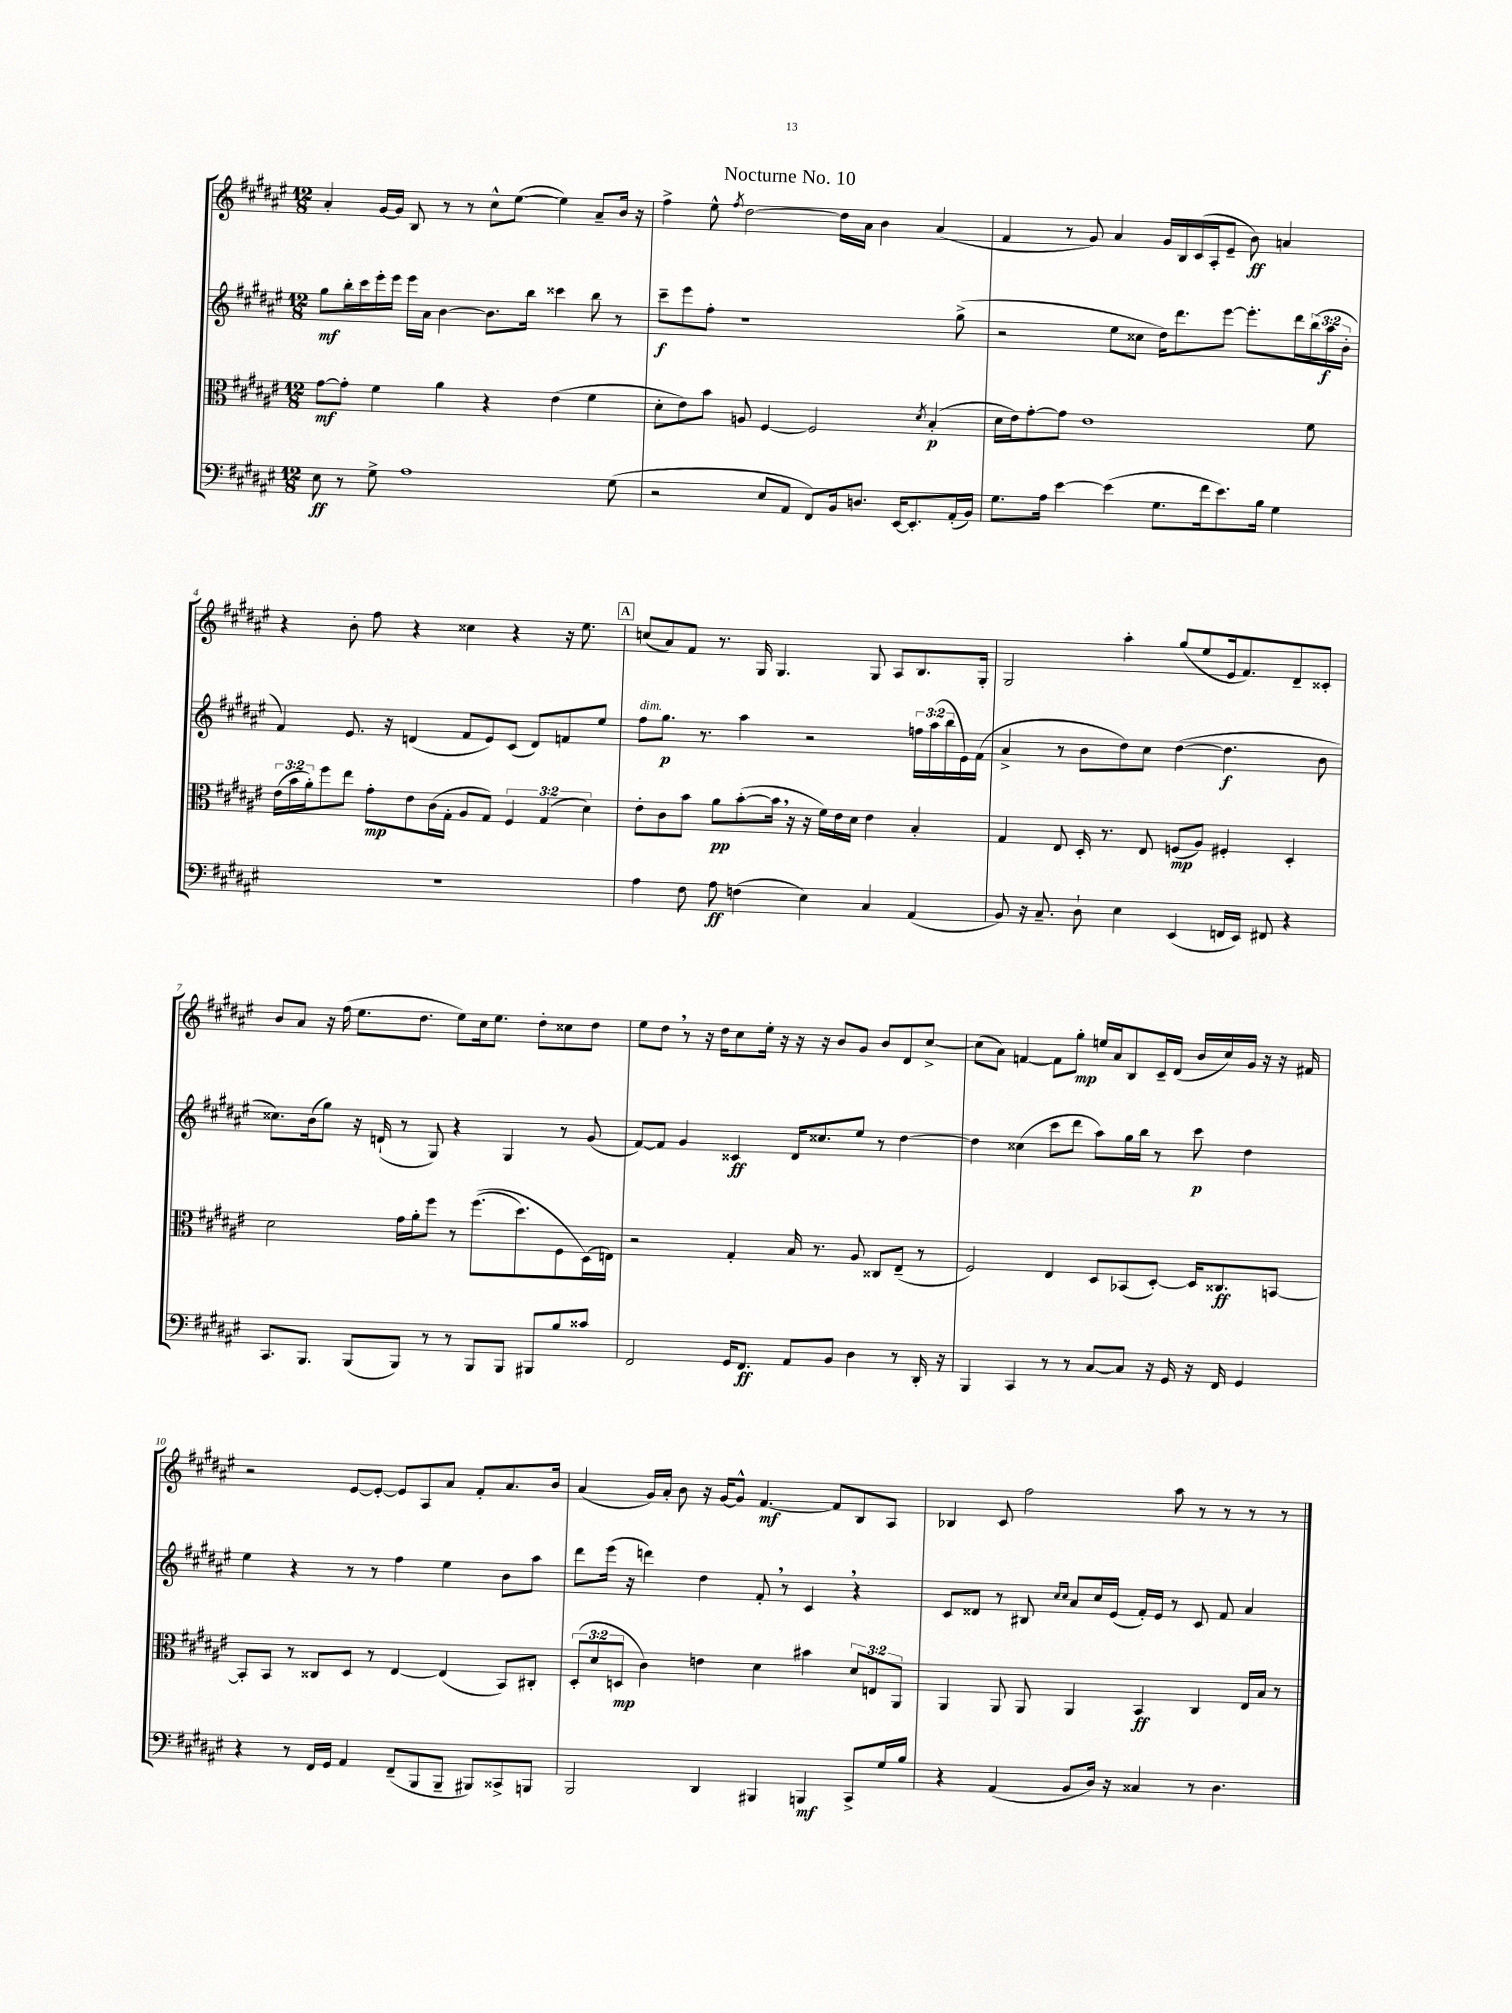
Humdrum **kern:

**kern	**kern	**kern	**kern
*staff4	*staff3	*staff2	*staff1
*clefF4	*clefC3	*clefG2	*clefG2
*k[f#c#g#d#a#e#]	*k[f#c#g#d#a#e#]	*k[f#c#g#d#a#e#]	*k[f#c#g#d#a#e#]
*M12/8	*M12/8	*M12/8	*M12/8
8E#\	[8g#\L	8gg#\L	4a#'/
8r	8g#'\]J	16bb'\L	.
.	.	16ccc#\	.
8G#^\	4f#\	16eee#'\	[16g#/LL
.	.	16eee#\JJ	16g#/]JJ
1A#	.	16eee#\LL	8B/
.	.	16a#\JJ	.
.	4a#\	[4b\	8r
.	.	.	8r
.	4r	8.b\]L	8cc#^^\L
.	.	.	([8ee#\J
.	.	16bb\Jk	.
.	(4e#\	4ccc##\	4ee#\])
.	4f#\	8bb\	8a#~/L
(8G#\	.	8r	16b/Jk
.	.	.	16r
=	=	=	=
2r	8d#'\L	8ccc#~\L	4ff#^\
.	8e#\)	8eee#\	.
.	8b\J	8ff#'\J	8ee#^^\
.	.	.	8qff#/
.	8A/	1r	[2dd#\
8E#/L	[4F#/	.	.
8AA#/J	.	.	.
8FF#/L)	2F#/]	.	.
16BB/k	.	.	16dd#\]LL
8.D/J	.	.	16a#\JJ
.	.	.	4b\
[16EE#/LK	.	.	.
8.EE#'/]	.	.	.
.	8qd#/	.	.
.	(4B'/	.	(4a#/
(16AA#'/L	.	(8gg#^\	.
16BB/JJ)	.	.	.
=	=	=	=
8.G#\L	16d#\LL	2r	4f#/
.	16e#\J)	.	.
.	[8g#'\	.	.
16A#\Jk	.	.	.
[4e#\	8g#\]J	.	8r
.	1e#	.	8g#/)
(4e#\]	.	8ee#\L	4a#/
.	.	8cc##\J	.
8.G#\L	.	16dd#\LK)	16g#/LL
.	.	8.ddd#\	16B/
.	.	.	(16c#/
16f#\k	.	.	16A#'/J
8.e#\)	.	[8eee#\J	8e#~/J
.	.	8.eee#'\]L	8b\)
16B\Jk	.	.	.
4G#\	.	.	4a/
.	.	16ddd#\L	.
.	8f#\	(24bb\	.
.	.	24aa#\	.
.	.	24b'\JJ	.
=	=	=	=
1.r	(24e#\LL	4f#/)	4r
.	24b\	.	.
.	24a#'\J)	.	.
.	8ff#\	.	.
.	8ee#\J	8.e#/	8b'\
.	8g#'\L	.	8ff#\
.	.	16r	.
.	8e#\	(4d/	4r
.	(16c#\L	.	.
.	16G#'\JJ	.	.
.	8A#/L	8f#/L	4cc##\
.	8G#/J)	8e#/)	.
.	6F#/	(8c#/J	4r
.	.	8d/L)	.
.	(6G#/	.	.
.	.	8f/	16r
.	.	.	8.ee#\
.	6d#\)	.	.
.	.	8ee#/J	.
=	=	=	=
4A#\	8e#'\L	8ff#\L	(8cc/L
.	8c#\	8.gg#\J	8a#/)
8F#\	8b\J	.	8f#/J
.	.	8.r	.
8A#\	8a#\L	.	8.r
(4F\	([8b'\	4aa#\	.
.	.	.	16G#/
.	16b\]Jk	.	4.G#/
.	16r	.	.
4E#\)	16r	2r	.
.	16f#\LL)	.	.
.	16e#\	.	.
.	16d#\JJ	.	.
4C#/	4e#\	.	8G#/
.	.	.	8A#/L
(4AA#/	4B'/	24ff\LL	8.B/
.	.	(24aa#\	.
.	.	24bb\	.
.	.	16e#\)	.
.	.	(16f#\JJ	16G#'/Jk
=	=	=	=
8BB/)	4G#/	4a#^/	2G#/
16r	.	.	.
8.C#~/	.	.	.
.	8E#/	8r	.
8D#`\	16D#'/	8b\L	.
.	8.r	.	.
4E#\	.	8dd#\)	4aa#'\
.	8E#/	8cc#\J	.
(4EE#/	(8F/L	([4dd#\	(8gg#/L
.	8A#/J)	.	8ee#/
16FF/LL	4F#'/	4.dd#\]	16e#/k
16EE#/JJ)	.	.	8.f#/)
8FF#/	.	.	.
4r	4D#'/	.	8d#~/
.	.	8b\	8c##'/J
=	=	=	=
8.CC#/L	2d#\	8.cc##\L)	8b/L
.	.	.	8a#/J
8.BBB/J	.	(16b\k	.
.	.	8gg#\J)	16r
.	.	.	(16ff#\
(8BBB/L	.	16r	8.ee#\L
.	.	(16d`/	.
8BBB/J)	16g#\LL	8r	.
.	16a#'\J	.	8.dd#\J
8r	8ff#\J	8G#/)	.
8r	8r	4r	8ee#\L)
8BBB/L	&((8.ff#\L	.	16cc#\k
.	.	.	8.ee#\J
8BBB/J	.	4G#/	.
.	8.dd#\)	.	.
8BBB#/L	.	.	8dd#'\L
8B/	8F#\	8r	8cc##\
8c##/J	(16D#\L&)	(8g#/	8dd#\J
.	16E\JJ)	.	.
=	=	=	=
2FF#/	2r	[8f#/L)	8ee#\L
.	.	8f#/]J	8dd#\J
.	.	4g#/	8r
.	.	.	16r
.	.	.	16dd#\LK
16GG#/LK	4G#'/	4c##/	8cc#\
8.FF#/J	.	.	.
.	.	.	16ee#'\Jk
.	.	.	16r
8AA#/L	16B/	16d#/LK	16r
.	8.r	8.cc##/	16r
8BB/J	.	.	8b/L
4D#\	8A#/	8ee#/J	8g#/J
.	8C##/L	8r	8b/L
8r	(8E#~/J	[4dd#\	8d#/
16DD#'/	8r	.	[8cc#^/J
16r	.	.	.
=	=	=	=
4BBB/	2F#/)	4dd#\]	(8cc#\]L
.	.	.	8a#\J)
4CC#/	.	(4cc##\	[4f/
8r	4E#/	8ccc#\L	8f\]L
8r	.	8ddd#\J	8gg#'\J
[8C#/L	8D#/L	8aa#\L)	16ee/LL
.	.	.	16a#/J
8C#/]J	(8BB-/	16gg#\L	8B/
.	.	16bb\JJ	.
16r	[8D#'/J)	8r	16c#~/L
16GG#/	.	.	(16d#/JJ
16r	16D#/]LK	8ccc#\	16b/LL
16FF#/	8.C##/	.	16cc#/)
4GG#/	.	4dd#\	16g#/JJ
.	.	.	16r
.	[8BB/J	.	16r
.	.	.	16f#/
=	=	=	=
4r	8BB'/]L	4ee#\	2r
.	8BB/J	.	.
8r	8r	4r	.
16FF#/LL	8C##/L	.	.
16GG#/JJ	.	.	.
4AA#/	8D#/J	8r	[8e#/L
.	8r	8r	8e#'/_J
(8FF#~/L	[4E#/	4ff#\	8e#/]L
8BBB/	.	.	8A#/
8BBB~/J	(4E#/]	4ee#\	8a#/J
8BBB#/L)	.	.	8f#'/L
8CC##^/	8BB/L)	8b\L	8.a#/
8BBB/J	8C#'/J	8aa#\J	.
.	.	.	16b/Jk
=	=	=	=
2BBB/	(12D#'/L	8ddd#\L	(4a#/
.	12d#/	.	.
.	.	(16eee#\Jk	.
.	12D/J	.	.
.	.	16r	.
.	4c#\)	4ddd\)	16g#/LL)
.	.	.	16a#'/JJ
.	.	.	8b\
4DD#/	4e\	4dd#\	16r
.	.	.	[16g#/LK
.	.	.	8g#^^/]J
4BBB#/	4d#\	8f#'/	[4.f#/
.	.	8r	.
4BBB/	4b#\	4c#/	.
.	.	.	8f#/]L
8CC#^/L	12d#/L	4r	8B/
.	12E/	.	.
16G#/L	.	.	8A#/J
.	12AA#/J	.	.
16B/JJ	.	.	.
=	=	=	=
4r	4AA#/	8c#/L	4B-/
.	.	8d##/J	.
(4AA#/	8AA#/	8r	8c#/
.	8AA#/	8B#/	2ff#\
.	.	16qqcc#/LL	.
.	.	16qqcc#/JJ	.
8BB/L	4AA#/	8a#/L	.
16D#/Jk)	.	16cc#/L	.
16r	.	(16e#/JJ	.
4C##/	4BB/	16f#'/LL)	.
.	.	16e#/JJ	.
.	.	8r	8aa#\
8r	4C#/	8c#/	8r
4.D#\	.	8f#/	8r
.	16E#/LL	4a#/	8r
.	16B/JJ	.	.
.	8r	.	8r
==	==	==	==
*-	*-	*-	*-
